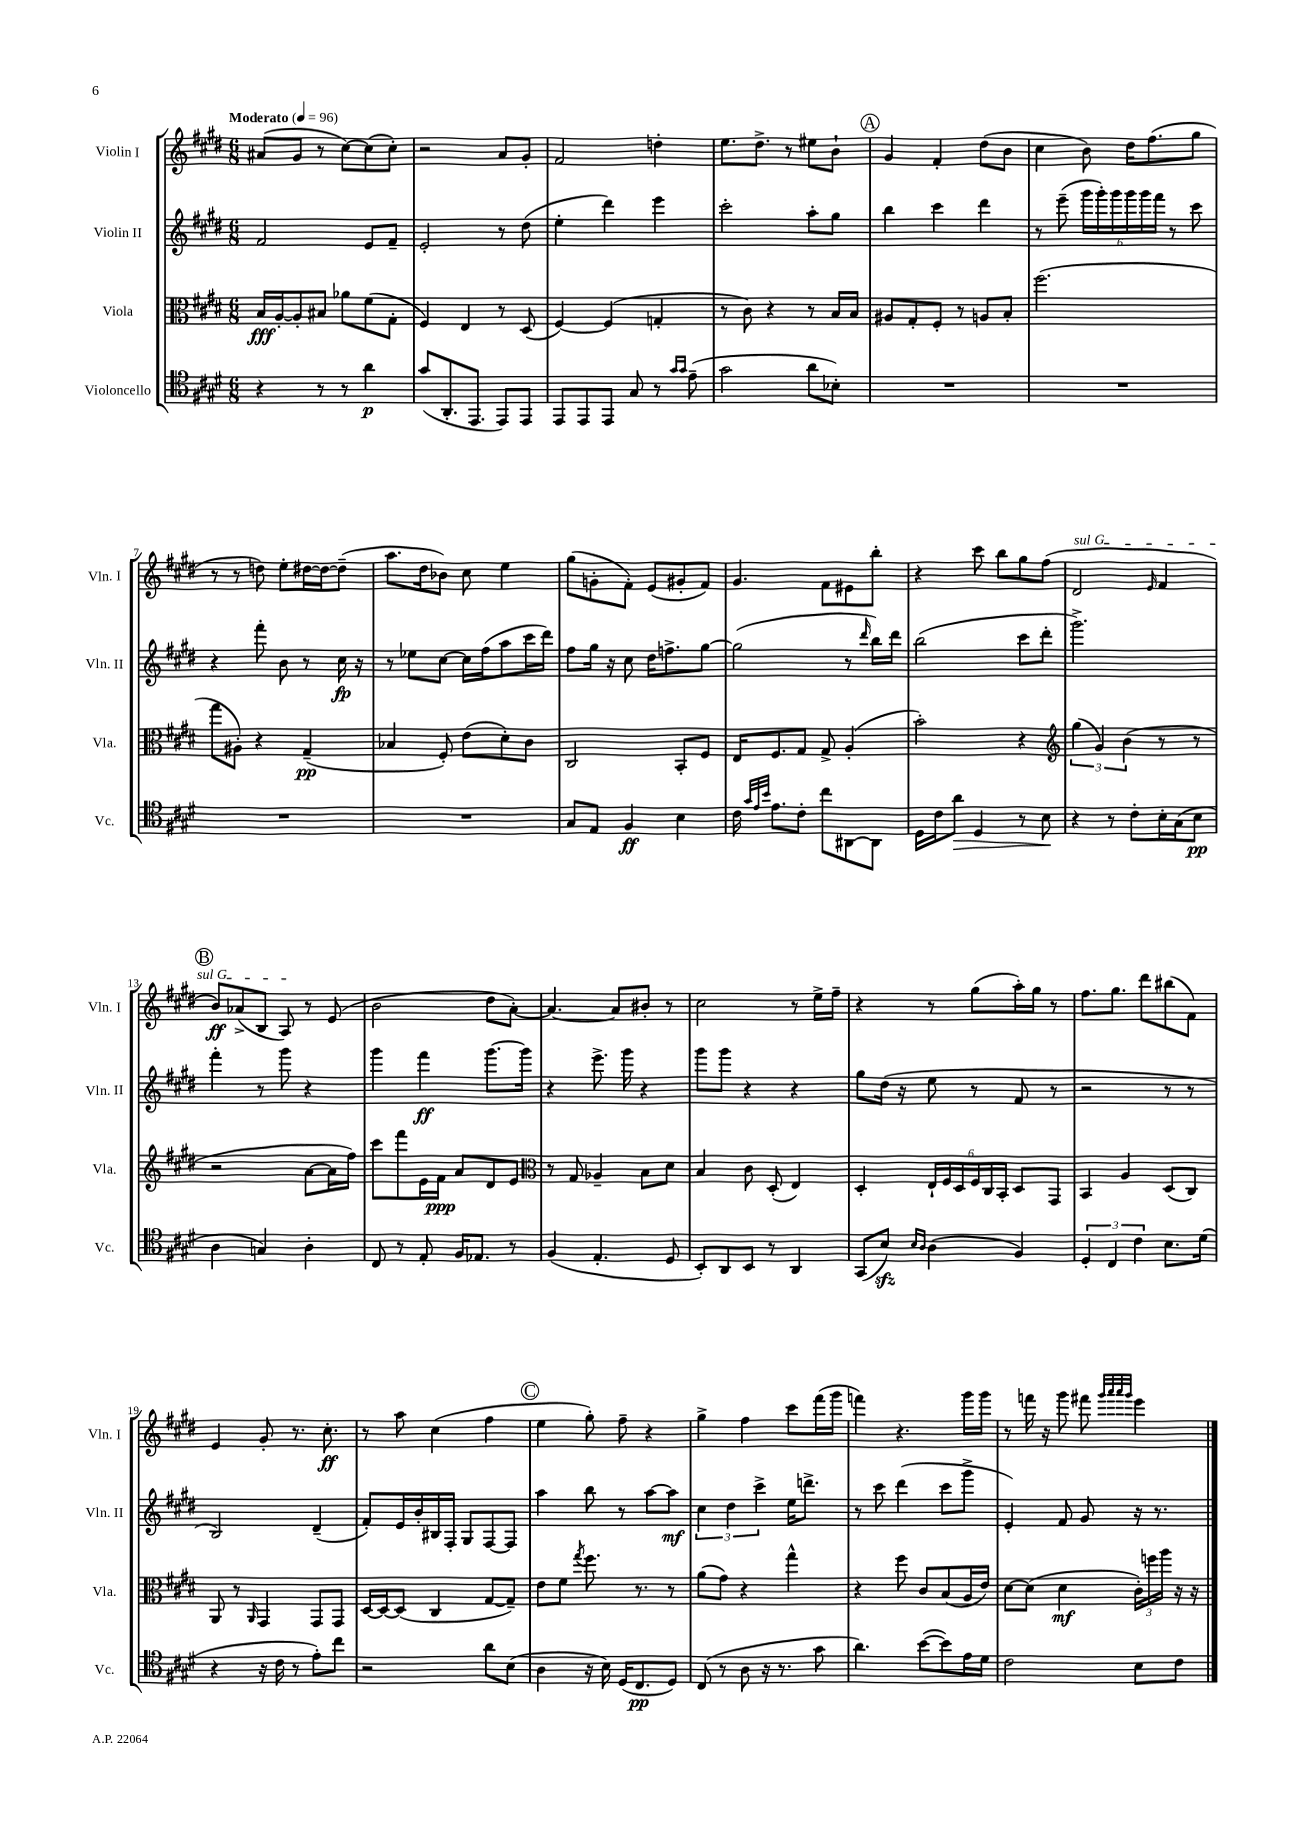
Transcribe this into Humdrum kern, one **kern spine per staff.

**kern	**dynam	**kern	**dynam	**kern	**dynam	**kern	**dynam
*part4	*part4	*part3	*part3	*part2	*part2	*part1	*part1
*staff4	*staff4	*staff3	*staff3	*staff2	*staff2	*staff1	*staff1
*I"Violoncello	*	*I"Viola	*	*I"Violin II	*	*I"Violin I	*
*I'Vc.	*	*I'Vla.	*	*I'Vln. II	*	*I'Vln. I	*
*clefC4	*	*clefC3	*	*clefG2	*	*clefG2	*
*k[f#c#g#d#]	*	*k[f#c#g#d#]	*	*k[f#c#g#d#]	*	*k[f#c#g#d#]	*
*M6/8	*	*M6/8	*	*M6/8	*	*M6/8	*
*MM96	*	*MM96	*	*MM96	*	*MM96	*
=1	=1	=1	=1	=1	=1	=1	=1
!	!	!	!	!	!	!LO:TX:a:B:t=Moderato	!
4r	.	16B/LL	fff	2f#/	.	(8a#X/L	.
.	.	[16A'/J	.	.	.	.	.
.	.	8A'/]	.	.	.	8g#/J	.
8r	.	8B#X/J	.	.	.	8r	.
8r	.	8a-X\L	.	.	.	[8cc#\L)	.
4a\	p	(8f#\	.	8e/L	.	(8cc#\]	.
.	.	8G#'\J	.	8f#~/J	.	8cc#'\J)	.
=2	=2	=2	=2	=2	=2	=2	=2
(8g#/L	.	4F#/)	.	2e'/	.	2r	.
8.AA'/	.	.	.	.	.	.	.
.	.	4E/	.	.	.	.	.
8.EE/J	.	.	.	.	.	.	.
8EE/L)	.	8r	.	8r	.	8a/L	.
8EE/J	.	(8D#/	.	(8dd#\	.	8g#'/J	.
=3	=3	=3	=3	=3	=3	=3	=3
8EE/L	.	[4F#/)	.	4ee'\	.	2f#/	.
8EE/	.	.	.	.	.	.	.
8EE/J	.	(4F#/]	.	4ddd#\)	.	.	.
8G#/	.	.	.	.	.	.	.
8r	.	4Gn'/	.	4eee\	.	4ddn'\	.
16qqg#/LL	.	.	.	.	.	.	.
16qqg#/JJ	.	.	.	.	.	.	.
(8e~\	.	.	.	.	.	.	.
=4	=4	=4	=4	=4	=4	=4	=4
2g#\	.	8r	.	2ccc#'\	.	8.ee\L	.
.	.	8c#\)	.	.	.	.	.
.	.	.	.	.	.	8.dd#^\J	.
.	.	4r	.	.	.	.	.
.	.	.	.	.	.	8r	.
8a\L	.	8r	.	8aa'\L	.	8ee#X\L	.
8B-X'\J)	.	16B/LL	.	8gg#\J	.	8b`\J	.
.	.	16B/JJ	.	.	.	.	.
!!LO:REH:place=s1:t=A
=5	=5	=5	=5	=5	=5	=5	=5
2.r	.	8A#X/L	.	4bb\	.	4g#/	.
.	.	8G#'/	.	.	.	.	.
.	.	8F#'/J	.	4ccc#\	.	4f#'/	.
.	.	8r	.	.	.	.	.
.	.	8An/L	.	4ddd#\	.	(8dd#\L	.
.	.	8B'/J	.	.	.	8b\J	.
=6	=6	=6	=6	=6	=6	=6	=6
2.r	.	(2.ff#\	.	8r	.	4cc#\	.
.	.	.	.	(8eee~\	.	.	.
.	.	.	.	24ggg#\LL	.	8b\)	.
.	.	.	.	24ggg#'\)	.	.	.
.	.	.	.	24ggg#\	.	.	.
.	.	.	.	24ggg#\	.	16dd#\KL	.
.	.	.	.	24ggg#\	.	.	.
.	.	.	.	.	.	(8.ff#\	.
.	.	.	.	24fff#\JJ	.	.	.
.	.	.	.	8r	.	.	.
.	.	.	.	8ccc#\	.	8gg#\J	.
!!LO:LB:g=z
=7	=7	=7	=7	=7	=7	=7	=7
2.r	.	8gg#\L	.	4r	.	8r	.
.	.	8A#X'\J)	.	.	.	8r	.
.	.	4r	.	8fff#'\	.	8ddn\)	.
.	.	.	.	8b\	.	8ee'\L	.
.	.	(4G#~/	pp	8r	.	[16dd#X\L	.
.	.	.	.	.	.	16dd#\J_	.
.	.	.	.	16cc#\	fp	(8dd#~\J]	.
.	.	.	.	16r	.	.	.
=8	=8	=8	=8	=8	=8	=8	=8
2.r	.	4B-X/	.	8r	.	8.aa\L	.
.	.	.	.	8ee-X\L	.	.	.
.	.	.	.	.	.	16dd#\k	.
.	.	8F#'/)	.	[8cc#\J	.	8b-X\J)	.
.	.	(8e\L	.	16cc#\LL]	.	8cc#\	.
.	.	.	.	(16ff#\J	.	.	.
.	.	8d#'\)	.	8aa\	.	4ee\	.
.	.	8c#\J	.	16ccc#\L	.	.	.
.	.	.	.	16ddd#\JJ)	.	.	.
=9	=9	=9	=9	=9	=9	=9	=9
8G#/L	.	2C#/	.	8ff#\L	.	(8gg#\L	.
8E/J	.	.	.	16gg#\Jk	.	8gn'\	.
.	.	.	.	16r	.	.	.
4F#/	ff	.	.	8cc#\	.	8f#'\J)	.
.	.	.	.	16dd#\KL	.	(8e/L	.
.	.	.	.	8.ffn^\	.	.	.
4B\	.	8BB'/L	.	.	.	8g#X'/	.
.	.	8F#/J	.	[8gg#\J	.	8f#/J)	.
=10	=10	=10	=10	=10	=10	=10	=10
16c#\	.	16E/KL	.	(2gg#\]	.	4.g#/	.
32qqg#/LLL	.	.	.	.	.	.	.
32qqe/	.	.	.	.	.	.	.
32qqb/JJJ	.	.	.	.	.	.	.
8.e\L	.	8.F#/	.	.	.	.	.
8c#'\J	.	8G#/J	.	.	.	.	.
8cc#\L	.	8G#^/	.	.	.	8f#\L	.
[8AA#X\	.	(4A'/	.	8r	.	8e#X\	.
.	.	.	.	16qqddd#/	.	.	.
8AA#\J]	.	.	.	16bb\LL)	.	8bb'\J	.
.	.	.	.	16ddd#\JJ	.	.	.
=11	=11	=11	=11	=11	=11	=11	=11
16D#\LL	.	2b'\)	.	(2bb\	.	4r	.
16c#\J	.	.	.	.	.	.	.
!	!LO:HP:b	!	!	!	!	!	!
8a\J	>	.	.	.	.	.	.
4D#/	.	.	.	.	.	8ccc#\	.
.	.	.	.	.	.	8bb\L	.
8r	.	4r	.	8ccc#\L	.	8gg#\	.
8B\	.	.	.	8ddd#'\J	.	(8ff#\J	.
.	]	.	.	.	.	.	.
=12	=12	=12	=12	=12	=12	=12	=12
*	*	*clefG2	*	*	*	*	*
!	!	!	!	!	!	!LO:TX:a:i:t=sul G	!
4r	.	(6gg#\	.	2.ggg#^\)	.	2d#/	.
.	.	6g#/)	.	.	.	.	.
8r	.	.	.	.	.	.	.
.	.	(6b\	.	.	.	.	.
8c#'\L	.	.	.	.	.	.	.
.	.	.	.	.	.	16qqe/	.
16B'\L	.	8r	.	.	.	4f#/	.
(16G#\J	.	.	.	.	.	.	.
8B\J	pp	8r	.	.	.	.	.
!!LO:LB:g=z
!!LO:REH:place=s1:t=B
=13	=13	=13	=13	=13	=13	=13	=13
4A\	.	2r	.	4fff#'\	.	8b/L)	ff
.	.	.	.	.	.	(8a-X^/	.
4Gn/)	.	.	.	8r	.	8B/J	.
.	.	.	.	8ggg#\	.	8A/)	.
4A'\	.	[8a\L	.	4r	.	8r	.
.	.	16a\L]	.	.	.	(8e/	.
.	.	16ff#\JJ)	.	.	.	.	.
=14	=14	=14	=14	=14	=14	=14	=14
8C#/	.	8ccc#\L	.	4ggg#\	.	2b\	.
8r	.	8fff#\	.	.	.	.	.
8E'/	.	16e\L	.	4fff#\	ff	.	.
.	.	16f#\JJ	ppp	.	.	.	.
16F#/KL	.	8a/L	.	.	.	.	.
8.E-X/J	.	.	.	.	.	.	.
.	.	8d#/	.	[8.ggg#\L	.	8dd#\L	.
8r	.	8e/J	.	.	.	[8a'\J)	.
.	.	.	.	16ggg#\Jk]	.	.	.
=15	=15	=15	=15	=15	=15	=15	=15
*	*	*clefC3	*	*	*	*	*
(4F#/	.	8r	.	4r	.	4.a/_	.
.	.	8G#/	.	.	.	.	.
4.E'/	.	4A-X~/	.	8.eee^\	.	.	.
.	.	.	.	.	.	8a/L]	.
.	.	.	.	16ggg#\	.	.	.
.	.	8B\L	.	4r	.	8b#X'/J	.
8D#/	.	8d#\J	.	.	.	8r	.
=16	=16	=16	=16	=16	=16	=16	=16
8BB'/L)	.	4B/	.	8ggg#\L	.	2cc#\	.
8AA/	.	.	.	8ggg#\J	.	.	.
8BB/J	.	8c#\	.	4r	.	.	.
8r	.	(8D#'/	.	.	.	.	.
4AA/	.	4E/)	.	4r	.	8r	.
.	.	.	.	.	.	16ee^\LL	.
.	.	.	.	.	.	16ff#~\JJ	.
=17	=17	=17	=17	=17	=17	=17	=17
(8GG#/L	.	4D#'/	.	8gg#\L	.	4r	.
8Bzz/J)	.	.	.	(16dd#\Jk	.	.	.
.	.	.	.	16r	.	.	.
16qqB/LL	.	.	.	.	.	.	.
16qqA/JJ	.	.	.	.	.	.	.
(4A\	.	24E`/LL	.	8ee\	.	8r	.
.	.	24F#/	.	.	.	.	.
.	.	24D#/	.	.	.	.	.
.	.	24F#/	.	8r	.	(8gg#\L	.
.	.	24C#/	.	.	.	.	.
.	.	24BB'/JJ	.	.	.	.	.
4F#/)	.	8D#/L	.	8f#/	.	16aa'\L)	.
.	.	.	.	.	.	16gg#\JJ	.
.	.	8GG#/J	.	8r	.	8r	.
=18	=18	=18	=18	=18	=18	=18	=18
6D#'/	.	4BB/	.	2r	.	8.ff#\L	.
6C#/	.	.	.	.	.	.	.
.	.	.	.	.	.	8.gg#\J	.
.	.	4A/	.	.	.	.	.
6c#\	.	.	.	.	.	.	.
.	.	.	.	.	.	8ddd#\L	.
8.B\L	.	(8D#/L	.	8r	.	(8bb#X\	.
.	.	8C#/J)	.	8r	.	8f#\J)	.
(16d#\Jk	.	.	.	.	.	.	.
!!LO:LB:g=z
=19	=19	=19	=19	=19	=19	=19	=19
4r	.	8AA/	.	2B/)	.	4e/	.
.	.	8r	.	.	.	.	.
.	.	16qqAA/	.	.	.	.	.
16r	.	4GG#/	.	.	.	8g#'/	.
16c#\	.	.	.	.	.	.	.
8r	.	.	.	.	.	8.r	.
8e'\L)	.	8GG#/L	.	(4d#~/	.	.	.
.	.	.	.	.	.	8.cc#'\	ff
8cc#\J	.	8GG#/J	.	.	.	.	.
=20	=20	=20	=20	=20	=20	=20	=20
2r	.	[16D#/LL	.	8f#'/L)	.	8r	.
.	.	16D#/J_	.	.	.	.	.
.	.	(8D#/J]	.	16e/L	.	8aa\	.
.	.	.	.	16b'/	.	.	.
.	.	4C#/	.	16B#X/	.	(4cc#\	.
.	.	.	.	16F#'/JJ	.	.	.
.	.	.	.	8G#/L	.	.	.
8a\L	.	[8G#/L	.	[8F#/	.	4ff#\	.
(8B\J	.	8G#~/J])	.	8F#/J]	.	.	.
!!LO:REH:place=s1:t=C
=21	=21	=21	=21	=21	=21	=21	=21
4A\	.	8e\L	.	4aa\	.	4ee\	.
.	.	8f#\J	.	.	.	.	.
.	.	8qgg#/	.	.	.	.	.
16r	.	8.ff#\	.	8bb\	.	8gg#'\)	.
16B\)	.	.	.	.	.	.	.
(16D#/KL	.	.	.	8r	.	8ff#~\	.
8.C#/	pp	8.r	.	.	.	.	.
.	.	.	.	[8aa\L	.	4r	.
8D#/J)	.	8r	.	8aa\J]	mf	.	.
=22	=22	=22	=22	=22	=22	=22	=22
(8C#/	.	(8a\L	.	6cc#\	.	4gg#^\	.
8r	.	8g#\J)	.	.	.	.	.
.	.	.	.	6dd#\	.	.	.
8A\	.	4r	.	.	.	4ff#\	.
.	.	.	.	6ccc#^\	.	.	.
16r	.	.	.	.	.	.	.
8.r	.	.	.	.	.	.	.
.	.	4gg#^^\	.	16ee\KL	.	8ccc#\L	.
.	.	.	.	8.dddn^\J	.	.	.
8g#\	.	.	.	.	.	(16fff#\L	.
.	.	.	.	.	.	16ggg#\JJ	.
=23	=23	=23	=23	=23	=23	=23	=23
4.a\)	.	4r	.	8r	.	4fffn\)	.
.	.	.	.	8ccc#\	.	.	.
.	.	8ff#\	.	(4ddd#\	.	4.r	.
([8b\L	.	8c#/L	.	.	.	.	.
8b\])	.	(8B/	.	8ccc#\L	.	.	.
16e\L	.	16A/L	.	8ggg#^\J	.	16ggg#\LL	.
16d#\JJ	.	16e/JJ)	.	.	.	16ggg#\JJ	.
=24	=24	=24	=24	=24	=24	=24	=24
2c#\	.	[8d#\L	.	4e'/)	.	8r	.
.	.	(8d#\J]	.	.	.	16fffn\	.
.	.	.	.	.	.	16r	.
.	.	4d#\	mf	8f#/	.	8ggg#\	.
.	.	.	.	8g#/	.	8fff#X\	.
.	.	.	.	.	.	32qqggg#/LLL	.
.	.	.	.	.	.	32qqaaa/	.
.	.	.	.	.	.	32qqaaa/	.
.	.	.	.	.	.	32qqggg#/JJJ	.
8B\L	.	24c#'\LL)	.	16r	.	4eee\	.
.	.	24ffn\	.	.	.	.	.
.	.	.	.	8.r	.	.	.
.	.	24aa\JJ	.	.	.	.	.
8c#\J	.	16r	.	.	.	.	.
.	.	16r	.	.	.	.	.
==	==	==	==	==	==	==	==
*-	*-	*-	*-	*-	*-	*-	*-
